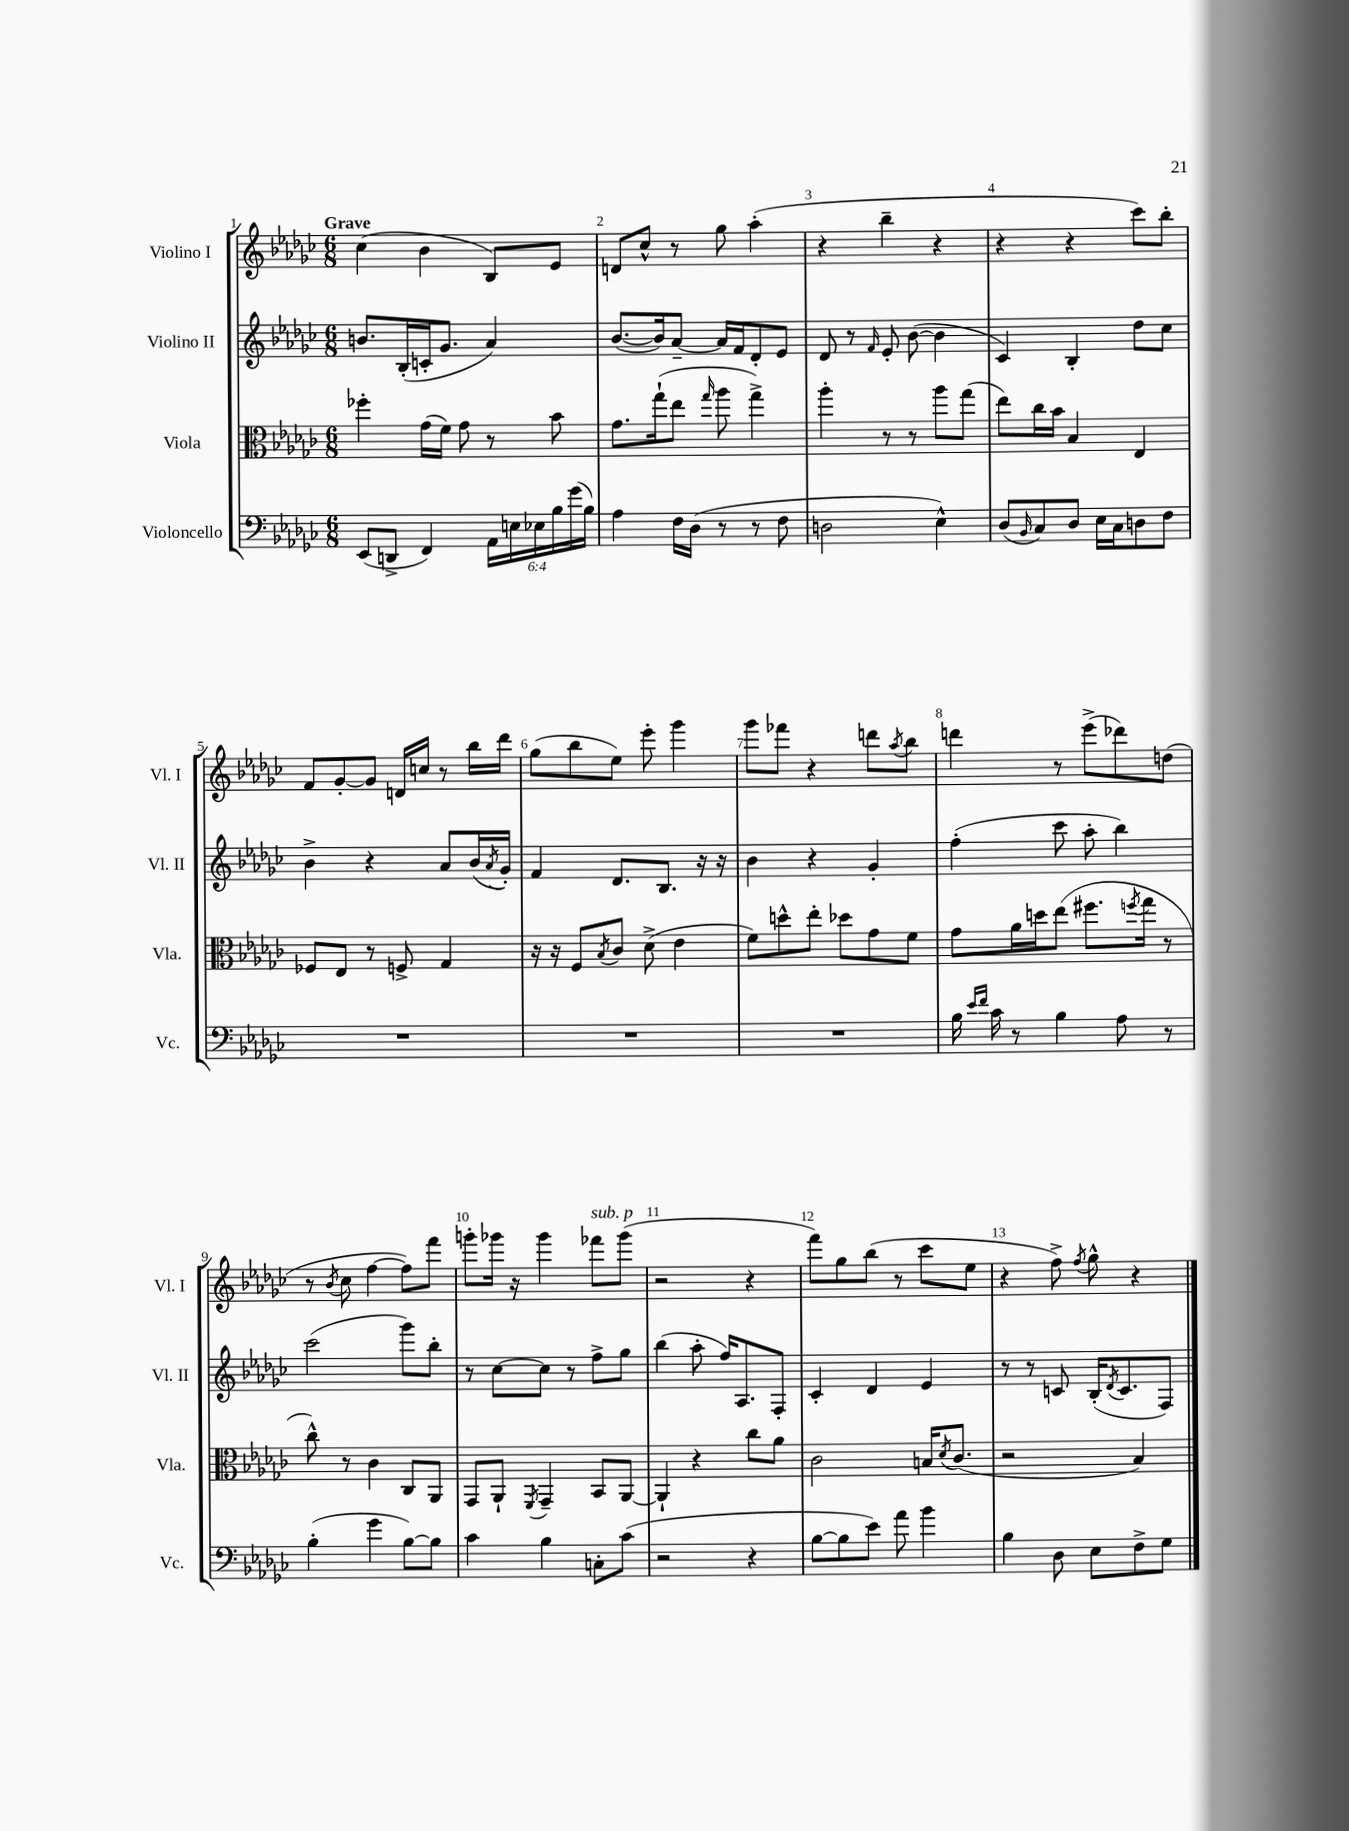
<<
\new StaffGroup <<
\new Staff = "s0" \with { instrumentName = "Violino I" shortInstrumentName = "Vl. I" } {
    \clef treble \key ges \major \numericTimeSignature \time 6/8 \tempo "Grave"
    ces''4( bes'4 bes8) ees'8 |
    d'8 ces''8-^ r8 ges''8 aes''4-.( |
    r4 bes''4-- r4 |
    r4 r4 ces'''8) bes''8-. |
    f'8 ges'8~-. ges'8 d'16 c''16 r8 bes''16 des'''16 |
    ges''8( bes''8 ees''8) ees'''8-. ges'''4 |
    ges'''8 fes'''8 r4 d'''8 \acciaccatura { aes''8 } bes''8 |
    d'''4 r8 ees'''8->( des'''8) d''8( |
    r8 \acciaccatura { bes'8 } ces''8 f''4~ f''8) f'''8 |
    g'''8-. ges'''16 r16 ges'''4 fes'''8^\markup { \italic "sub. p" } ges'''8( |
    r2 r4 |
    f'''8) ges''8 bes''8( r8 ces'''8 ees''8 |
    r4 f''8->) \acciaccatura { f''8 } ges''8-^ r4 \bar "|." |
}
\new Staff = "s1" \with { instrumentName = "Violino II" shortInstrumentName = "Vl. II" } {
    \clef treble \key ges \major \numericTimeSignature \time 6/8
    b'8. bes16-.( c'16-. ges'8. aes'4) |
    bes'8.~( bes'16) aes'8~-- aes'16 f'16 des'8-. ees'8 |
    des'8 r8 \grace { f'16 } ees'8-. bes'8~( bes'4 |
    ces'4) bes4-. des''8 ces''8 |
    bes'4-> r4 aes'8 bes'16( \acciaccatura { aes'8 } ges'16-.) |
    f'4 des'8. bes8. r16 r16 |
    bes'4 r4 ges'4-. |
    f''4-.( ces'''8 aes''8-. bes''4) |
    ces'''2( ges'''8) bes''8-. |
    r8 ces''8~ ces''8 r8 f''8-> ges''8 |
    bes''4( aes''8-. f''16) aes8. f8-. |
    ces'4-. des'4 ees'4 |
    r8 r8 c'8 bes16-.( \acciaccatura { des'8 } c'8. f8) \bar "|." |
}
\new Staff = "s2" \with { instrumentName = "Viola" shortInstrumentName = "Vla." } {
    \clef alto \key ges \major \numericTimeSignature \time 6/8
    fes''4-. ges'16( f'16) ges'8 r8 bes'8 |
    ges'8. ges''16-!( ees''8 \grace { ges''16 } aes''8 ges''4->) |
    aes''4-. r8 r8 aes''8 ges''8( |
    ees''8) ces''16 bes'16 bes4 ees4 |
    fes8 ees8 r8 f8-> ges4 |
    r16 r16 f8 \acciaccatura { bes8 } ces'8 des'8->( ees'4 |
    f'8) d''8-^ ees''8-. des''8 ges'8 f'8 |
    ges'8 aes'16 d''16 ees''8( fis''8. \acciaccatura { f''8 } ges''16 r8 |
    ces''8-^) r8 ces'4 ces8 aes,8 |
    ges,8 aes,8-! \acciaccatura { f,8 } ges,4-- bes,8 aes,8~ |
    aes,4-! r4 ces''8 aes'8 |
    ces'2 b16 \acciaccatura { des'8 } ces'8.( |
    r2 bes4) \bar "|." |
}
\new Staff = "s3" \with { instrumentName = "Violoncello" shortInstrumentName = "Vc." } {
    \clef bass \key ges \major \numericTimeSignature \time 6/8 \override Staff.TupletNumber.text = #tuplet-number::calc-fraction-text
    ees,8( d,8-> f,4) \tuplet 6/4 { aes,16 e16 ees16 bes16 ges'16( bes16) } |
    aes4 f16 des16( r8 r8 f8 |
    d2 ees4-^) |
    des8( \grace { bes,16 } ces8) des8 ees16 ces16 d8 f8 |
    R2. |
    R2. |
    R2. |
    bes16 \grace { ees'16 f'16 } ces'16 r8 bes4 aes8 r8 |
    bes4-.( ges'4 bes8~) bes8 |
    ces'4 bes4 c8-. ces'8( |
    r2 r4 |
    bes8~ bes8 ees'8) aes'8 bes'4 |
    bes4 des8 ees8 f8-> ges8 \bar "|." |
}
>>
>>
\layout { \context { \Score \override BarNumber.break-visibility = ##(#f #t #t) barNumberVisibility = #all-bar-numbers-visible } }
